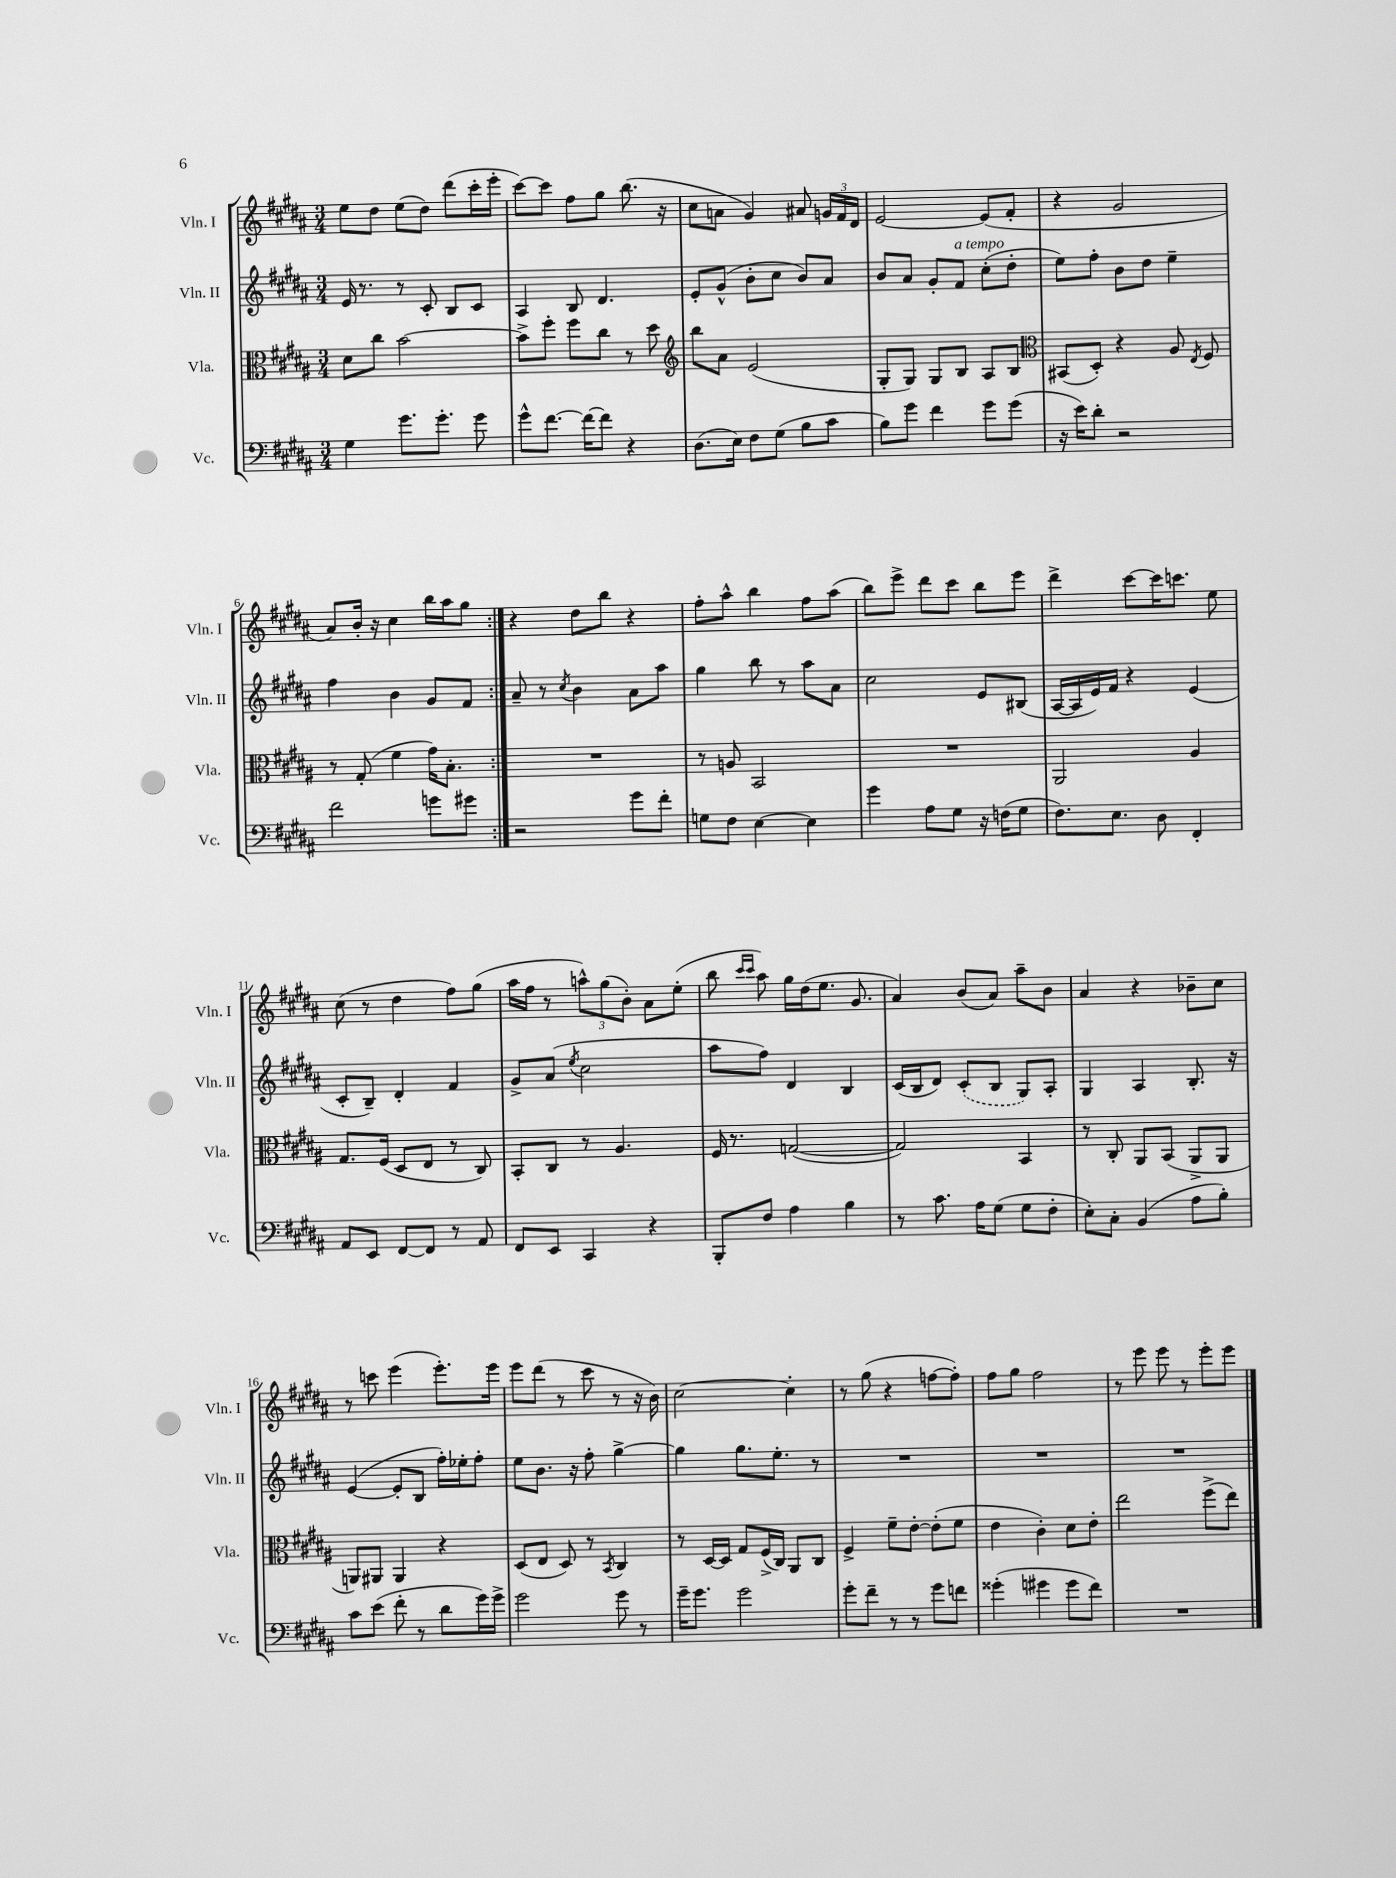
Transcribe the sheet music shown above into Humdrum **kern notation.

**kern	**kern	**kern	**kern
*staff4	*staff3	*staff2	*staff1
*clefF4	*clefC3	*clefG2	*clefG2
*k[f#c#g#d#a#]	*k[f#c#g#d#a#]	*k[f#c#g#d#a#]	*k[f#c#g#d#a#]
*M3/4	*M3/4	*M3/4	*M3/4
4G#\	8d#\L	16e/	8ee\L
.	.	8.r	.
.	8cc#\J	.	8dd#\J
8.g#\L	[2b\	8r	(8ee\L
.	.	8c#'/	8dd#\J)
8.g#'\J	.	.	.
.	.	8B/L	(8ddd#\L
8g#\	.	8c#/J	16ccc#'\L
.	.	.	16eee'\JJ
=	=	=	=
8g#^^\L	8b^\]L	4A#/	[8ccc#\L)
[8.f#\J	8ff#'\J	.	8ccc#\]J
.	8ff#\L	8B/	8ff#\L
16f#\_LK	.	.	.
8f#\]J	8cc#\J	4.d#/	8gg#\J
4r	8r	.	(8.bb\
.	8dd#\	.	.
.	.	.	16r
=	=	=	=
*	*clefG2	*	*
(8.D#\L	8bb\L	8e'/L	8cc#\L
.	8a#\J	(8g#^^/J	8a\J
16E\Jk)	.	.	.
8F#\L	(2e/	8b'\L	4g#/)
(8G#\J	.	8cc#\J	.
8B\L	.	8b/L)	8a#/
8c#\J	.	8a#/J	24g/LL
.	.	.	24f#/
.	.	.	24d#/JJ
=	=	=	=
8B\L)	8G#'/L	8b/L	[2e/
8g#\J	8G#/J)	8a#/J	.
4f#\	8G#/L	8g#'/L	.
.	8B/J	8f#/J	.
8g#\L	8A#/L	(8cc#'\L	(8e/]L
(8g#\J	8B/J	8dd#'\J	8f#'/J
=	=	=	=
*	*clefC3	*	*
16r	(8BB#/L	8ee\L)	4r
16e\LK)	.	.	.
8d#'\J	8D#'/J)	8ff#'\J	.
2r	4r	8b\L	2g#/
.	.	8dd#\J	.
.	8A#/	4ee~\	.
.	8qE/	.	.
.	8F#/	.	.
=	=	=	=
2f#\	8r	4ff#\	8a#/L)
.	(8G#'/	.	16b'/Jk
.	.	.	16r
.	4f#\	4b\	4cc#\
8g\L	16g#\LK)	8g#/L	16bb\LL
.	8.B'\J	.	16aa#\J
8g#\J	.	8f#/J	8gg#\J
=:|!	=:|!	=:|!	=:|!
2r	2.r	8a#~/	4r
.	.	8r	.
.	.	8qcc#/	.
.	.	4b\	8dd#\L
.	.	.	8bb\J
8g#\L	.	8a#\L	4r
8f#'\J	.	8aa#\J	.
=	=	=	=
8G\L	8r	4gg#\	8ff#'\L
8F#\J	8A/	.	8aa#^^\J
[4E\	2BB/	8bb\	4bb\
.	.	8r	.
4E\]	.	8aa#\L	8ff#\L
.	.	8a#\J	(8aa#\J
=	=	=	=
4g#\	2.r	2cc#\	8bb\L)
.	.	.	8eee^\J
8A#\L	.	.	8ddd#\L
8G#\J	.	.	8ccc#\J
16r	.	8e/L	8bb\L
(16F\LK	.	.	.
8G#\J	.	(8B#/J	8eee\J
=	=	=	=
8.F#\L)	2AA#/	[16A#/LL	4ddd#^\
.	.	16A#/]	.
.	.	16e/)	.
8.E\J	.	16f#/JJ	.
.	.	4r	[8ccc#\L
8D#\	.	.	16ccc#\]K
.	.	.	8.ccc\J
4FF#'/	4A#/	(4e/	.
.	.	.	8ee\
=	=	=	=
8AA#/L	8.G#/L	8c#'/L	(8cc#\
8EE/J	.	8B~/J)	8r
.	(16F#/Jk	.	.
[8FF#/L	8D#/L	4d#'/	4dd#\
8FF#/]J	8E/J	.	.
8r	8r	4f#/	8ff#\L)
8AA#/	8C#/)	.	(8gg#\J
=	=	=	=
8FF#/L	8BB'/L	8g#^/L	16aa#\LL
.	.	.	16ff#\JJ
8EE/J	8C#/J	(8a#/J	8r
.	.	8qee/	.
4CC#/	8r	2cc#\	12aa^^\L)
.	.	.	(12gg#\
.	4.A#/	.	.
.	.	.	12b'\J)
4r	.	.	8a#\L
.	.	.	(8ee'\J
=	=	=	=
8BBB'/L	16F#/	8aa#\L	8bb\
.	8.r	.	.
.	.	.	16qqccc#/LL
.	.	.	16qqccc#/JJ
8F#/J	.	8ff#\J)	8aa#\)
4A#\	([2G/	4d#/	16gg#\LL
.	.	.	(16dd#\J
.	.	.	8.ee\J
4B\	.	4B/	.
.	.	.	8.g#/
=	=	=	=
8r	2G/])	(16c#/LL	4a#/)
.	.	16B/J	.
8.c#\	.	8d#/J)	.
.	.	(8c#'/L	(8b/L
16A#\LK	.	.	.
(8G#\J	.	8B/J	8a#/J)
8G#\L	4BB/	8G#/L)	8aa#~\L
8F#'\J	.	8A#'/J	8b\J
=	=	=	=
8E'\L)	8r	4G#/	4a#/
8C#'\J	8C#'/	.	.
(4BB/	8AA#/L	4A#/	4r
.	(8BB/J	.	.
8A#\L	8AA#^/L	8.B'/	8b-~\L
8B'\J)	8AA#/J	.	8cc#\J
.	.	16r	.
=	=	=	=
8c#\L	8AA/L)	([4e/	8r
(8e\J	8AA#/J	.	8ccc\
8f#'\	4AA#/	8e'/]L	(4eee\
8r	.	8B/J	.
8d#\L	4r	16ff#'\LL)	8.eee'\L)
.	.	16ee-'\J	.
16g#\L)	.	8ff#'\J	.
16g#^\JJ	.	.	16eee\Jk
=	=	=	=
2g#\	(8D#/L	8ee\L	8eee\L
.	8E/J	8.b\J	(8ddd#\J
.	8D#/)	.	8r
.	.	16r	.
.	8r	8ff#'\	8ccc#\
.	8qBB/	.	.
8g#\	4C#/	[4gg#^\	8r
8r	.	.	16r
.	.	.	16b\)
=	=	=	=
16g#~\LK	8r	4gg#\]	[2cc#\
8.g#\J	.	.	.
.	[16D#/LL	.	.
.	16D#/]JJ	.	.
2g#\	8G#/L	8.gg#\L	.
.	(16F#^/L	.	.
.	16C#/JJ)	8.ee'\J	.
.	8AA#/L	.	4cc#'\]
.	8C#/J	8r	.
=	=	=	=
8g#'\L	4F#^/	2.r	8r
8f#~\J	.	.	(8gg#\
8r	8f#~\L	.	4r
8r	[8e'\J	.	.
8g#\L	(8e'\]L	.	[8ff\L
8f\J	8f#\J	.	8ff'\]J)
=	=	=	=
(4g##'\	4e\	2.r	8ff#\L
.	.	.	8gg#\J
4g#\	4c#'\)	.	2ff#\
8g#\L	8d#\L	.	.
8f#\J)	8e'\J	.	.
=	=	=	=
2.r	2ee\	2.r	8r
.	.	.	8eee\
.	.	.	8eee\
.	.	.	8r
.	(8ff#^\L	.	8eee'\L
.	8ee\J)	.	8eee\J
==	==	==	==
*-	*-	*-	*-
